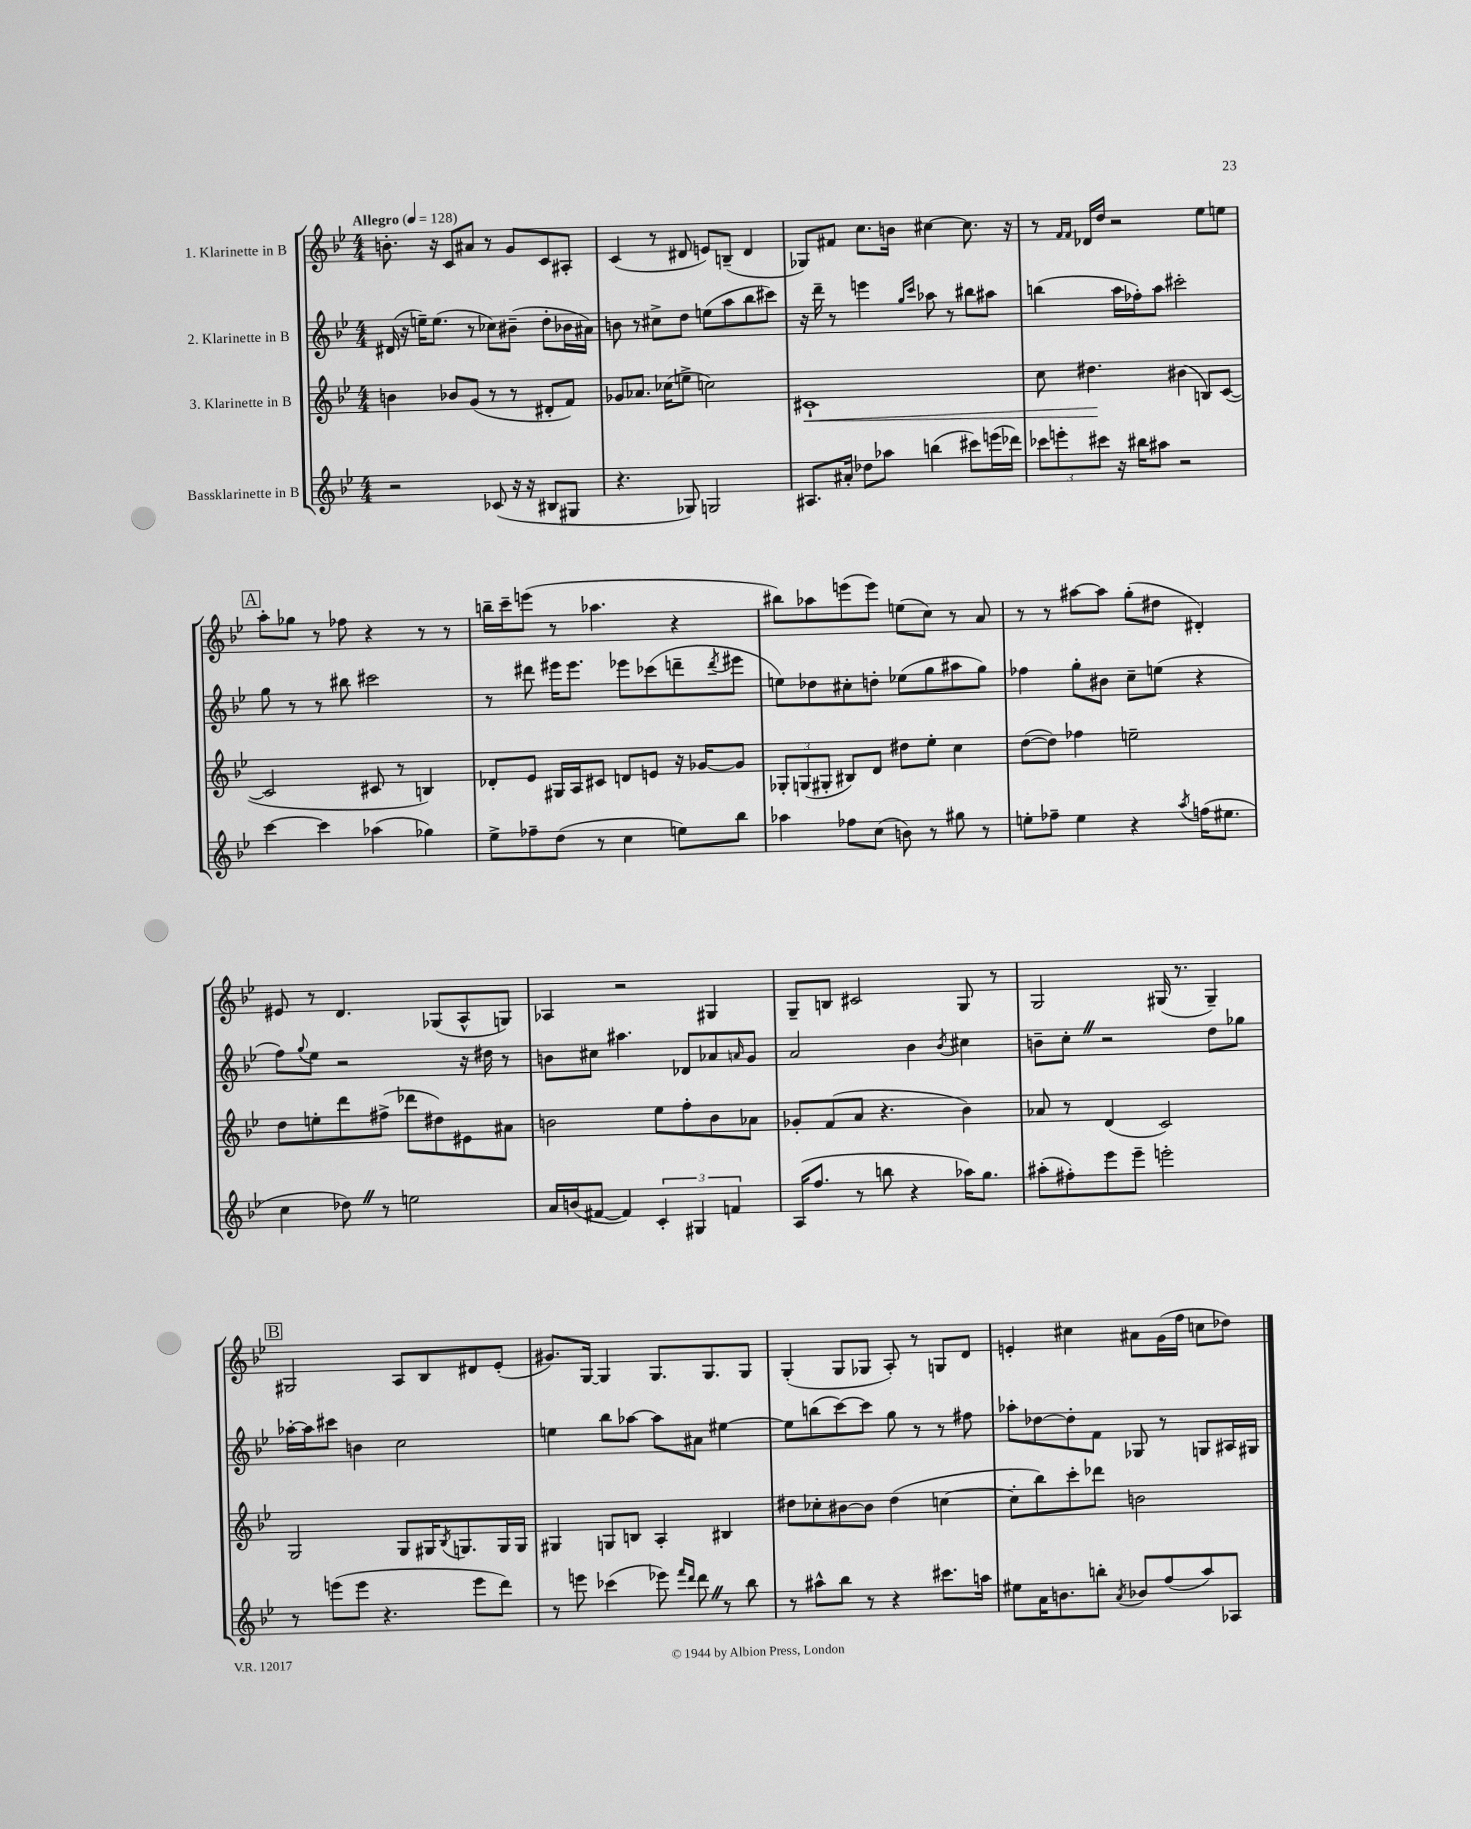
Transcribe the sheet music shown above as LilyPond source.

<<
\new StaffGroup <<
\new Staff = "s0" \with { instrumentName = "1. Klarinette in B" } {
    \clef treble \key bes \major \numericTimeSignature \time 4/4 \tempo "Allegro" 4 = 128
    b'8.-. r16 c'8 ais'8 r8 g'8 c'8 ais8-. |
    c'4( r8 dis'8 e'8) b8--( dis'4 |
    ges8) fis'8 c''8. b'16 cis''4~ cis''8. r16 |
    r8 \grace { f'16 f'16 } des'16 d''16 r2 ees''8 e''8 |
    \mark \markup { \box "A" } a''8-. ges''8 r8 fes''8 r4 r8 r8 |
    b''16-- c'''16-- e'''8( r8 aes''4. r4 |
    bis''8) aes''8 e'''8( e'''8) e''8( c''8) r8 a'8 |
    r8 r8 ais''8~ ais''8 g''8-.( dis''8 dis'4-.) |
    eis'8 r8 d'4. ges8( a8-^ g8) |
    aes4 r2 gis4 |
    g8-- b8 cis'2 g8 r8 |
    g2 gis16( r8. gis4--) |
    \mark \markup { \box "B" } gis2 a8 bes8 dis'8 ees'8-.( |
    gis'8.) g16~ g4 g8. g8. g8 |
    g4-.( g8 ges8 a8-.) r8 g8 d'8 |
    e'4-. cis''4 ais'8 g'16( f''16 c''8 des''8) \bar "|." |
}
\new Staff = "s1" \with { instrumentName = "2. Klarinette in B" } {
    \clef treble \key bes \major \numericTimeSignature \time 4/4
    dis'16( r16 e''16--) e''8.( r8 ces''8) bis'8--( d''8-. bes'16 ais'16) |
    b'8 r8 cis''8-> d''8 e''8( a''8 bes''8 cis'''8) |
    r16 d'''16-- r8 e'''4 \grace { g''16 c'''16 } aes''8 r8 bis''8 ais''8 |
    b''4( a''16 fes''16-.) a''8 cis'''2-. |
    \mark \markup { \box "A" } g''8 r8 r8 bis''8 cis'''2 |
    r8 dis'''8 eis'''16 eis'''8. ees'''8 ces'''8( d'''8-- \acciaccatura { d'''8 } eis'''8 |
    e''8) des''8 cis''8-. d''8-. ees''8( g''8 ais''8 g''8) |
    fes''4 g''8-. bis'8 c''8-- e''8( r4 |
    f''8) \appoggiatura { g''8 } ees''8 r2 r16 dis''16 r8 |
    b'8 cis''8 ais''4. des'8 aes'8 \grace { a'16 } g'8 |
    a'2 bes'4 \acciaccatura { bes'8 } cis''4 |
    b'8-- c''8-. \once \override BreathingSign.text = \markup { \musicglyph "scripts.caesura.straight" } \breathe r2 d''8 ges''8 |
    \mark \markup { \box "B" } aes''16~-. aes''16 cis'''8 b'4 c''2 |
    e''4 bes''8 aes''8~ aes''8 ais'8 eis''4~ |
    eis''8 b''8( c'''8~) c'''8 g''8 r8 r8 fis''8 |
    aes''8-. des''8~ des''8-. f'8 ges8 r8 g8 ais16 gis16 \bar "|." |
}
\new Staff = "s2" \with { instrumentName = "3. Klarinette in B" } {
    \clef treble \key bes \major \numericTimeSignature \time 4/4
    b'4 bes'8 g'8( r8 r8 dis'8-. f'8) |
    ges'8 aes'8. ces''16( e''8-> c''2) |
    cis'1-!\< |
    c''8 dis''4.\! bis'4( b8) c'8~( |
    \mark \markup { \box "A" } c'2 cis'8 r8 b4) |
    des'8-. ees'8 gis16 a16 cis'8 d'8 e'8 r16 ges'16~ ges'8 |
    \tuplet 3/2 { ges8-. g8( gis8-. } bis8) d'8 dis''8 ees''8-. c''4 |
    d''8~( d''8) fes''4 e''2-- |
    d''8 e''8-. d'''8 fis''8->( des'''8 dis''8) eis'8 ais'8 |
    b'2 ees''8 f''8-. b'8 aes'8 |
    ges'8-. f'8( a'8 r4. bes'4) |
    aes'8 r8 d'4( c'2) |
    \mark \markup { \box "B" } g2 g8 gis16 \acciaccatura { bes8 } g8. g16 g16 |
    gis4 g8 b8 a4-. bis4 |
    dis''8 ces''8-. bis'8~ bis'8 dis''4( c''4~ |
    c''8-. bes''8) c'''8-. des'''8 b'2 \bar "|." |
}
\new Staff = "s3" \with { instrumentName = "Bassklarinette in B" } {
    \clef treble \key bes \major \numericTimeSignature \time 4/4
    r2 ces'8( r16 r16 bis8 gis8 |
    r4. ges8) g2 |
    ais8. ais'16-. des''8 aes''8 b''4( cis'''8) e'''16( des'''16) |
    \tuplet 3/2 { ces'''8 e'''8-. cis'''8 } r16 bis''16 ais''8 r2 |
    \mark \markup { \box "A" } c'''4~ c'''4 aes''4( ges''4) |
    ees''8-> fes''8-- d''8( r8 c''4 e''8) bes''8 |
    aes''4 fes''8 c''8( b'8) r8 gis''8 r8 |
    e''8-. fes''8-- e''4 r4 \acciaccatura { a''8 } f''16( eis''8. |
    c''4 des''8) \once \override BreathingSign.text = \markup { \musicglyph "scripts.caesura.straight" } \breathe r8 e''2 |
    a'16 b'16( fis'8~ fis'4) \tuplet 3/2 { c'4-. gis4 f'4 } |
    a16( f''8. r8 b''8 r4 aes''16) g''8. |
    ais''8-.( fis''8-.) ees'''8 ees'''8-- e'''2-. |
    \mark \markup { \box "B" } r8 e'''8( e'''8 r4. e'''8 d'''8) |
    r8 e'''8 ces'''4( ees'''8) \grace { f'''16 d'''16 } d'''8 \once \override BreathingSign.text = \markup { \musicglyph "scripts.caesura.straight" } \breathe r8 bes''8 |
    r8 ais''8-^ bes''8 r8 r4 cis'''8. a''16 |
    eis''8 a'16 b'8. b''8-. \acciaccatura { a'8 } bes'8 f''8( a''8) aes8 \bar "|." |
}
>>
>>
\layout { \context { \Score \remove "Bar_number_engraver" } }
